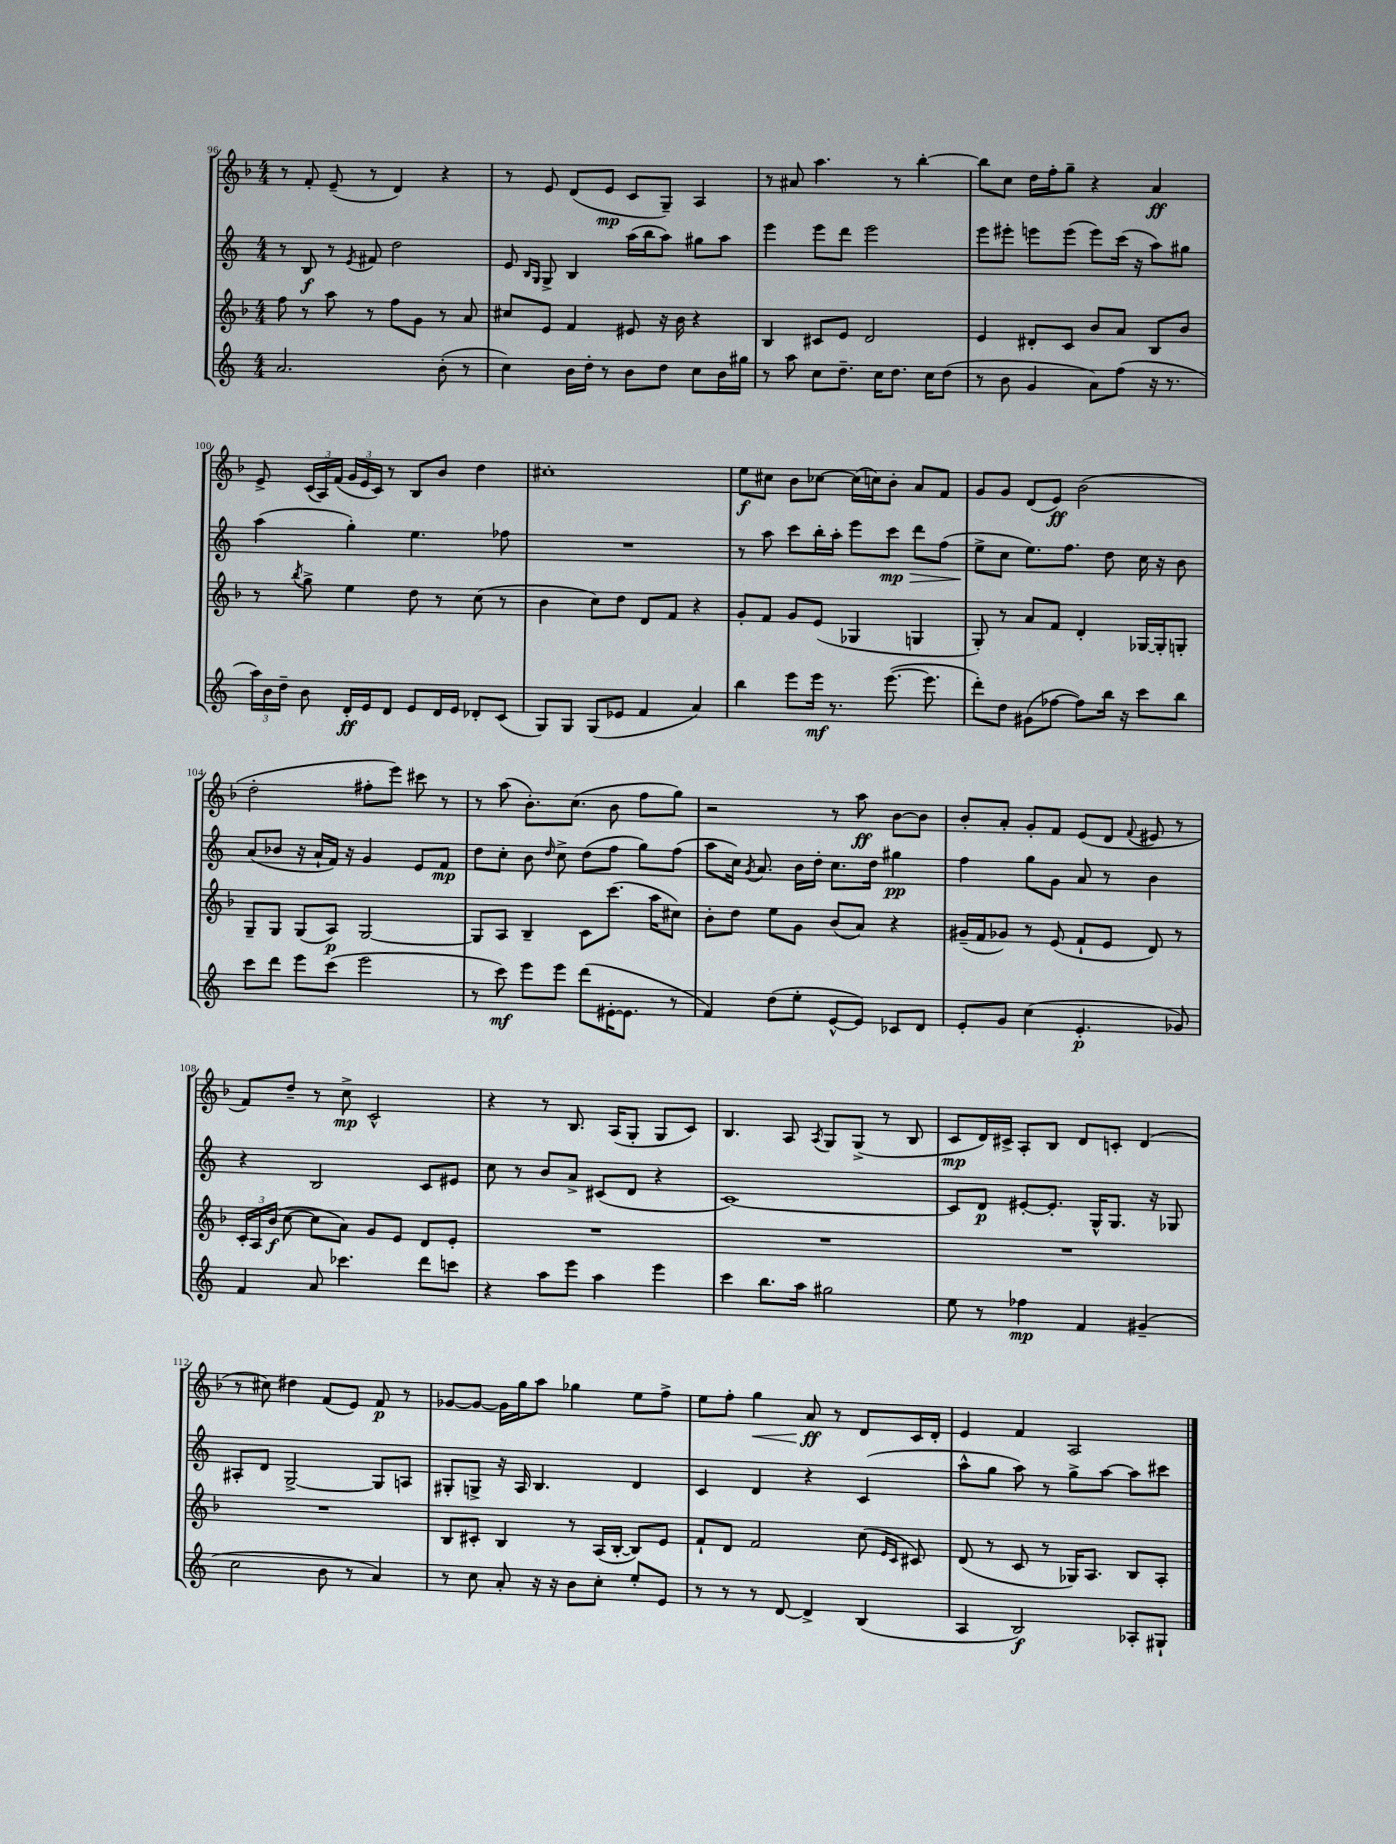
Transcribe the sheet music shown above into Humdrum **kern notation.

**kern	**dynam	**kern	**dynam	**kern	**dynam	**kern	**dynam
*part4	*part4	*part3	*part3	*part2	*part2	*part1	*part1
*staff4	*staff4	*staff3	*staff3	*staff2	*staff2	*staff1	*staff1
*clefG2	*	*clefG2	*	*clefG2	*	*clefG2	*
*k[]	*	*k[b-]	*	*k[]	*	*k[b-]	*
*M4/4	*	*M4/4	*	*M4/4	*	*M4/4	*
=96	=96	=96	=96	=96	=96	=96	=96
2.a/	.	8ff\	.	8r	.	8r	.
.	.	8r	.	8B/	f	8f'/	.
.	.	8aa\	.	8r	.	(8e~/	.
.	.	.	.	8qe/	.	.	.
.	.	8r	.	8f#X/	.	8r	.
.	.	8ff\L	.	2dd\	.	4d/)	.
.	.	8g\J	.	.	.	.	.
(8b'\	.	8r	.	.	.	4r	.
8r	.	8a/	.	.	.	.	.
=97	=97	=97	=97	=97	=97	=97	=97
4cc\)	.	8cc#X/L	.	8e/	.	8r	.
.	.	.	.	16qqB/LL	.	.	.
.	.	.	.	16qqG/JJ	.	.	.
.	.	8e/J	.	8G^/	.	8e/	.
16b\LL	.	4f/	.	4B/	.	(8d/L	.
16dd'\JJ	.	.	.	.	.	.	.
8r	.	.	.	.	.	8e/J	mp
8b\L	.	8e#X/	.	(16aa\LL	.	8c/L	.
.	.	.	.	16bb\J	.	.	.
8dd\J	.	16r	.	8aa\J)	.	8G~/J)	.
.	.	16b-\	.	.	.	.	.
8cc\L	.	4r	.	8gg#X\L	.	4A/	.
16b\L	.	.	.	8aa\J	.	.	.
16gg#X\JJ	.	.	.	.	.	.	.
=98	=98	=98	=98	=98	=98	=98	=98
8r	.	4B-/	.	4eee\	.	8r	.
8aa\	.	.	.	.	.	8a#X/	.
8cc\L	.	8c#X/L	.	8eee\L	.	4.aa\	.
8.dd~\J	.	8e/J	.	8ddd\J	.	.	.
.	.	2d/	.	2eee\	.	.	.
16cc\KL	.	.	.	.	.	.	.
8.dd\J	.	.	.	.	.	8r	.
.	.	.	.	.	.	[4bb-'\	.
16cc\KL	.	.	.	.	.	.	.
(8dd\J	.	.	.	.	.	.	.
=99	=99	=99	=99	=99	=99	=99	=99
8r	.	4e/	.	8eee\L	.	8bb-\L]	.
8b\	.	.	.	8eee#X'\J	.	8cc\J	.
4g/	.	8d#X'/L	.	8eeen\L	.	16dd\LL	.
.	.	.	.	.	.	16ff'\J	.
.	.	8c/J	.	(8eee\J	.	8gg~\J	.
8a\L)	.	8b-/L	.	8eee\L)	.	4r	.
(8ff\J	.	8a/J	.	(16ccc\Jk	.	.	.
.	.	.	.	16r	.	.	.
16r	.	8B-/L	.	8aa\L)	.	4a/	ff
8.r	.	.	.	.	.	.	.
.	.	8b-/J	.	8gg#X\J	.	.	.
!!LO:LB:g=z
=100	=100	=100	=100	=100	=100	=100	=100
24aa\LL)	.	8r	.	(4aa\	.	8e^/	.
24b\	.	.	.	.	.	.	.
24dd~\JJ	.	.	.	.	.	.	.
.	.	8qbb-/	.	.	.	.	.
8b\	.	8gg^\	.	.	.	(24c/LL	.
.	.	.	.	.	.	24A/)	.
.	.	.	.	.	.	(24f/JJ	.
16d'/LL	ff	4ee\	.	4gg'\)	.	24g/LL	.
.	.	.	.	.	.	24e/	.
16e/J	.	.	.	.	.	.	.
.	.	.	.	.	.	24c/JJ)	.
8d/J	.	.	.	.	.	8r	.
8e/L	.	8dd\	.	4.ee\	.	8B-/L	.
16d/L	.	8r	.	.	.	8b-/J	.
16e/JJ	.	.	.	.	.	.	.
8d-X'/L	.	(8cc\	.	.	.	4dd\	.
(8c/J	.	8r	.	8ff-X\	.	.	.
=101	=101	=101	=101	=101	=101	=101	=101
8G/L)	.	4b-\	.	1r	.	1cc#X'	.
8G/J	.	.	.	.	.	.	.
(8G/L	.	8cc\L)	.	.	.	.	.
8e-X/J	.	8dd\J	.	.	.	.	.
4f/	.	8d/L	.	.	.	.	.
.	.	8f/J	.	.	.	.	.
4a/)	.	4r	.	.	.	.	.
=102	=102	=102	=102	=102	=102	=102	=102
4bb\	.	8g'/L	.	8r	.	8ee\L	f
.	.	8f/J	.	8aa\	.	8cc#X\J	.
8eee\L	.	8g/L	.	8ccc\L	.	8b-\L	.
16eee\Jk	mf	(8e/J	.	16bb'\L	.	[8cc-X\J	.
8.r	.	.	.	16aa'\JJ	.	.	.
.	.	4G-X/	.	8eee\L	.	(16cc-\LL]	.
.	.	.	.	.	.	16ccn\J)	.
!	!	!	!	!	!LO:HP:b	!	!
([8.eee\	.	.	.	8ccc\J	> mp	8b-'\J	.
.	.	4Gn/	.	8ddd\L	.	8a/L	.
8.eee\]	.	.	.	.	.	.	.
.	.	.	.	(8ff\J	.	8f/J	.
=103	=103	=103	=103	=103	=103	=103	=103
8ddd'\L)	.	8G'/)	.	8ee^\L	.	8g/L	.
8dd\J	.	8r	.	8cc\J	]	8g/J	.
(8g#X\L	.	8a/L	.	8.ee\L)	.	(8d/L	.
[8ff-X\J	.	8f/J	.	.	.	8e/J)	ff
.	.	.	.	8.ff\J	.	.	.
8ff-\L])	.	4d'/	.	.	.	(2b-\	.
16bb\Jk	.	.	.	8dd\	.	.	.
16r	.	.	.	.	.	.	.
8ccc\L	.	[16G-X/LL	.	16cc\	.	.	.
.	.	16G-'/J]	.	16r	.	.	.
8bb\J	.	8Gn'/J	.	8b\	.	.	.
!!LO:LB:g=z
=104	=104	=104	=104	=104	=104	=104	=104
8ccc\L	.	8G~/L	.	(8a/L	.	2dd'\	.
8ddd\J	.	8G/J	.	8b-X/J	.	.	.
8eee\L	.	(8G/L	.	16r	.	.	.
.	.	.	.	16a`/LL	.	.	.
(8ccc\J	.	8A/J)	p	16f/JJ)	.	.	.
.	.	.	.	16r	.	.	.
2eee\	.	[2G/	.	4g/	.	8ff#X'\L	.
.	.	.	.	.	.	8eee\J)	.
.	.	.	.	8e/L	.	8ccc#X\	.
.	.	.	.	8f/J	mp	8r	.
=105	=105	=105	=105	=105	=105	=105	=105
8r	.	8G/L]	.	8dd\L	.	8r	.
8ccc\)	mf	8A/J	.	8cc'\J	.	(8aa\	.
8eee\L	.	4B-~/	.	8b\	.	8.b-'\L)	.
.	.	.	.	16qqdd/	.	.	.
8eee\J	.	.	.	8cc^\	.	.	.
.	.	.	.	.	.	(8.cc\J	.
(8ddd\L	.	8c\L	.	(8dd\L	.	.	.
[16e#X'\K	.	(8.ccc\J	.	8ff\J	.	8b-\	.
8.e#\J]	.	.	.	.	.	.	.
.	.	.	.	8gg\L)	.	8ff\L	.
.	.	16aa\KL	.	.	.	.	.
8r	.	8cc#X\J)	.	(8ff\J	.	8gg\J)	.
=106	=106	=106	=106	=106	=106	=106	=106
4f/)	.	8b-'\L	.	8aa\L	.	2r	.
.	.	8dd\J	.	16cc\Jk)	.	.	.
.	.	.	.	8qg/	.	.	.
.	.	.	.	8.a/	.	.	.
(8dd\L	.	8ee\L	.	.	.	.	.
8ee'\J	.	8g\J	.	16b\LL	.	.	.
.	.	.	.	16dd'\JJ	.	.	.
[8e^^/L	.	(8b-/L	.	8.cc\L	.	8r	.
8e/J])	.	8a/J)	.	.	.	8aa\	ff
.	.	.	.	16dd\Jk	.	.	.
8c-X/L	.	4r	.	4gg#X\	pp	[8b-\L	.
8d/J	.	.	.	.	.	8b-\J]	.
=107	=107	=107	=107	=107	=107	=107	=107
8e'/L	.	(16g#X~/LL	.	4ff\	.	8b-'/L	.
.	.	16f/J	.	.	.	.	.
8g/J	.	8g-X/J)	.	.	.	8a'/J	.
(4cc\	.	8r	.	8gg\L	.	8g'/L	.
.	.	(8e/	.	8g\J	.	8f/J	.
4.e'/	p	8f`/L	.	8a/	.	(8e/L	.
.	.	8e/J	.	8r	.	8d/J	.
.	.	.	.	.	.	8qqf/	.
.	.	8d/)	.	4b\	.	8e#X/	.
8g-X/)	.	8r	.	.	.	8r	.
!!LO:LB:g=z
=108	=108	=108	=108	=108	=108	=108	=108
4f/	.	24c'/LL	.	4r	.	8f/L)	.
.	.	24A/	.	.	.	.	.
.	.	(24b-/JJ	f	.	.	.	.
.	.	[8cc\	.	.	.	8dd~/J	.
8a/	.	8cc\L]	.	2B/	.	8r	.
4.ccc-X\	.	8a\J)	.	.	.	8cc^\	mp
.	.	8g/L	.	.	.	2c^^/	.
.	.	8e/J	.	.	.	.	.
8ddd\L	.	8d/L	.	8c/L	.	.	.
8cccn\J	.	8e'/J	.	8e#X/J	.	.	.
=109	=109	=109	=109	=109	=109	=109	=109
4r	.	1r	.	8cc\	.	4r	.
.	.	.	.	8r	.	.	.
8aa\L	.	.	.	8b/L	.	8r	.
8eee\J	.	.	.	8a^/J	.	8.B-/	.
4aa\	.	.	.	(8c#X/L	.	.	.
.	.	.	.	.	.	(16A/KL	.
.	.	.	.	8d/J	.	8G'/J	.
4eee\	.	.	.	4r	.	8G/L	.
.	.	.	.	.	.	8c/J)	.
=110	=110	=110	=110	=110	=110	=110	=110
4ccc\	.	1r	.	[1c)	.	4.B-/	.
8.bb\L	.	.	.	.	.	.	.
.	.	.	.	.	.	8A/	.
16aa\Jk	.	.	.	.	.	.	.
.	.	.	.	.	.	8qA/	.
2gg#X\	.	.	.	.	.	8G/L	.
.	.	.	.	.	.	(8G^/J	.
.	.	.	.	.	.	8r	.
.	.	.	.	.	.	8B-/	.
=111	=111	=111	=111	=111	=111	=111	=111
8ee\	.	1r	.	8c/L]	.	8c/L	mp
8r	.	.	.	8d/J	p	16d/L)	.
.	.	.	.	.	.	16c#X^/JJ	.
4ff-X\	mp	.	.	[8e#X'/L	.	8A'/L	.
.	.	.	.	8.e#'/J]	.	8B-/J	.
4f/	.	.	.	.	.	8d/L	.
.	.	.	.	16G^^/KL	.	.	.
.	.	.	.	8.G/J	.	8cn'/J	.
(4g#X~/	.	.	.	.	.	(4d/	.
.	.	.	.	16r	.	.	.
.	.	.	.	8G-X/	.	.	.
!!LO:LB:g=z
=112	=112	=112	=112	=112	=112	=112	=112
2cc\	.	1r	.	8A#X'/L	.	8r	.
.	.	.	.	8d/J	.	8cc#X\)	.
.	.	.	.	[2G^/	.	4dd#X\	.
8b\	.	.	.	.	.	(8f/L	.
8r	.	.	.	.	.	8e/J)	.
4a/)	.	.	.	8G/L]	.	8f/	p
.	.	.	.	8An/J	.	8r	.
=113	=113	=113	=113	=113	=113	=113	=113
8r	.	8B-/L	.	8G#X'/L	.	[8g-X/L	.
8cc\	.	8c#X'/J	.	8Gn^/J	.	8g-/J_	.
8a'/	.	4B-/	.	16r	.	16g-\LL]	.
.	.	.	.	16A/	.	16gg\J	.
16r	.	.	.	4.B/	.	8aa\J	.
16r	.	.	.	.	.	.	.
8b\L	.	8r	.	.	.	4gg-X\	.
8cc'\J	.	(16A/LL	.	.	.	.	.
.	.	[16B-'/JJ	.	.	.	.	.
8ee'/L	.	8B-/L])	.	4d/	.	8ee\L	.
8e/J	.	8e/J	.	.	.	8ff^\J	.
=114	=114	=114	=114	=114	=114	=114	=114
8r	.	8f`/L	.	4c/	.	8ee\L	.
8r	.	8d/J	.	.	.	8ff'\J	.
!	!	!	!	!	!	!	!LO:HP:b
8r	.	2f/	.	4d/	.	4gg\	<
[8d/	.	.	.	.	.	.	.
4d^/]	.	.	.	4r	.	8a/	ff
.	.	.	.	.	.	8r	[
(4B/	.	(8cc\	.	(4c/	.	8d/L	.
.	.	16qqe/LL	.	.	.	.	.
.	.	16qqc/JJ	.	.	.	.	.
.	.	8c#X/)	.	.	.	16c/L	.
.	.	.	.	.	.	16d'/JJ	.
=115	=115	=115	=115	=115	=115	=115	=115
4A/	.	(8d/	.	8aa^^\L	.	4e/	.
.	.	8r	.	8gg\J	.	.	.
2B/)	f	8c/	.	8aa\)	.	4f/	.
.	.	8r	.	8r	.	.	.
.	.	16G-X/KL)	.	8gg^\L	.	2A/	.
.	.	8.A/J	.	.	.	.	.
.	.	.	.	[8aa\J	.	.	.
8A-X'/L	.	8B-/L	.	8aa\L]	.	.	.
8G#X`/J	.	8A'/J	.	8ccc#X\J	.	.	.
==	==	==	==	==	==	==	==
*-	*-	*-	*-	*-	*-	*-	*-
